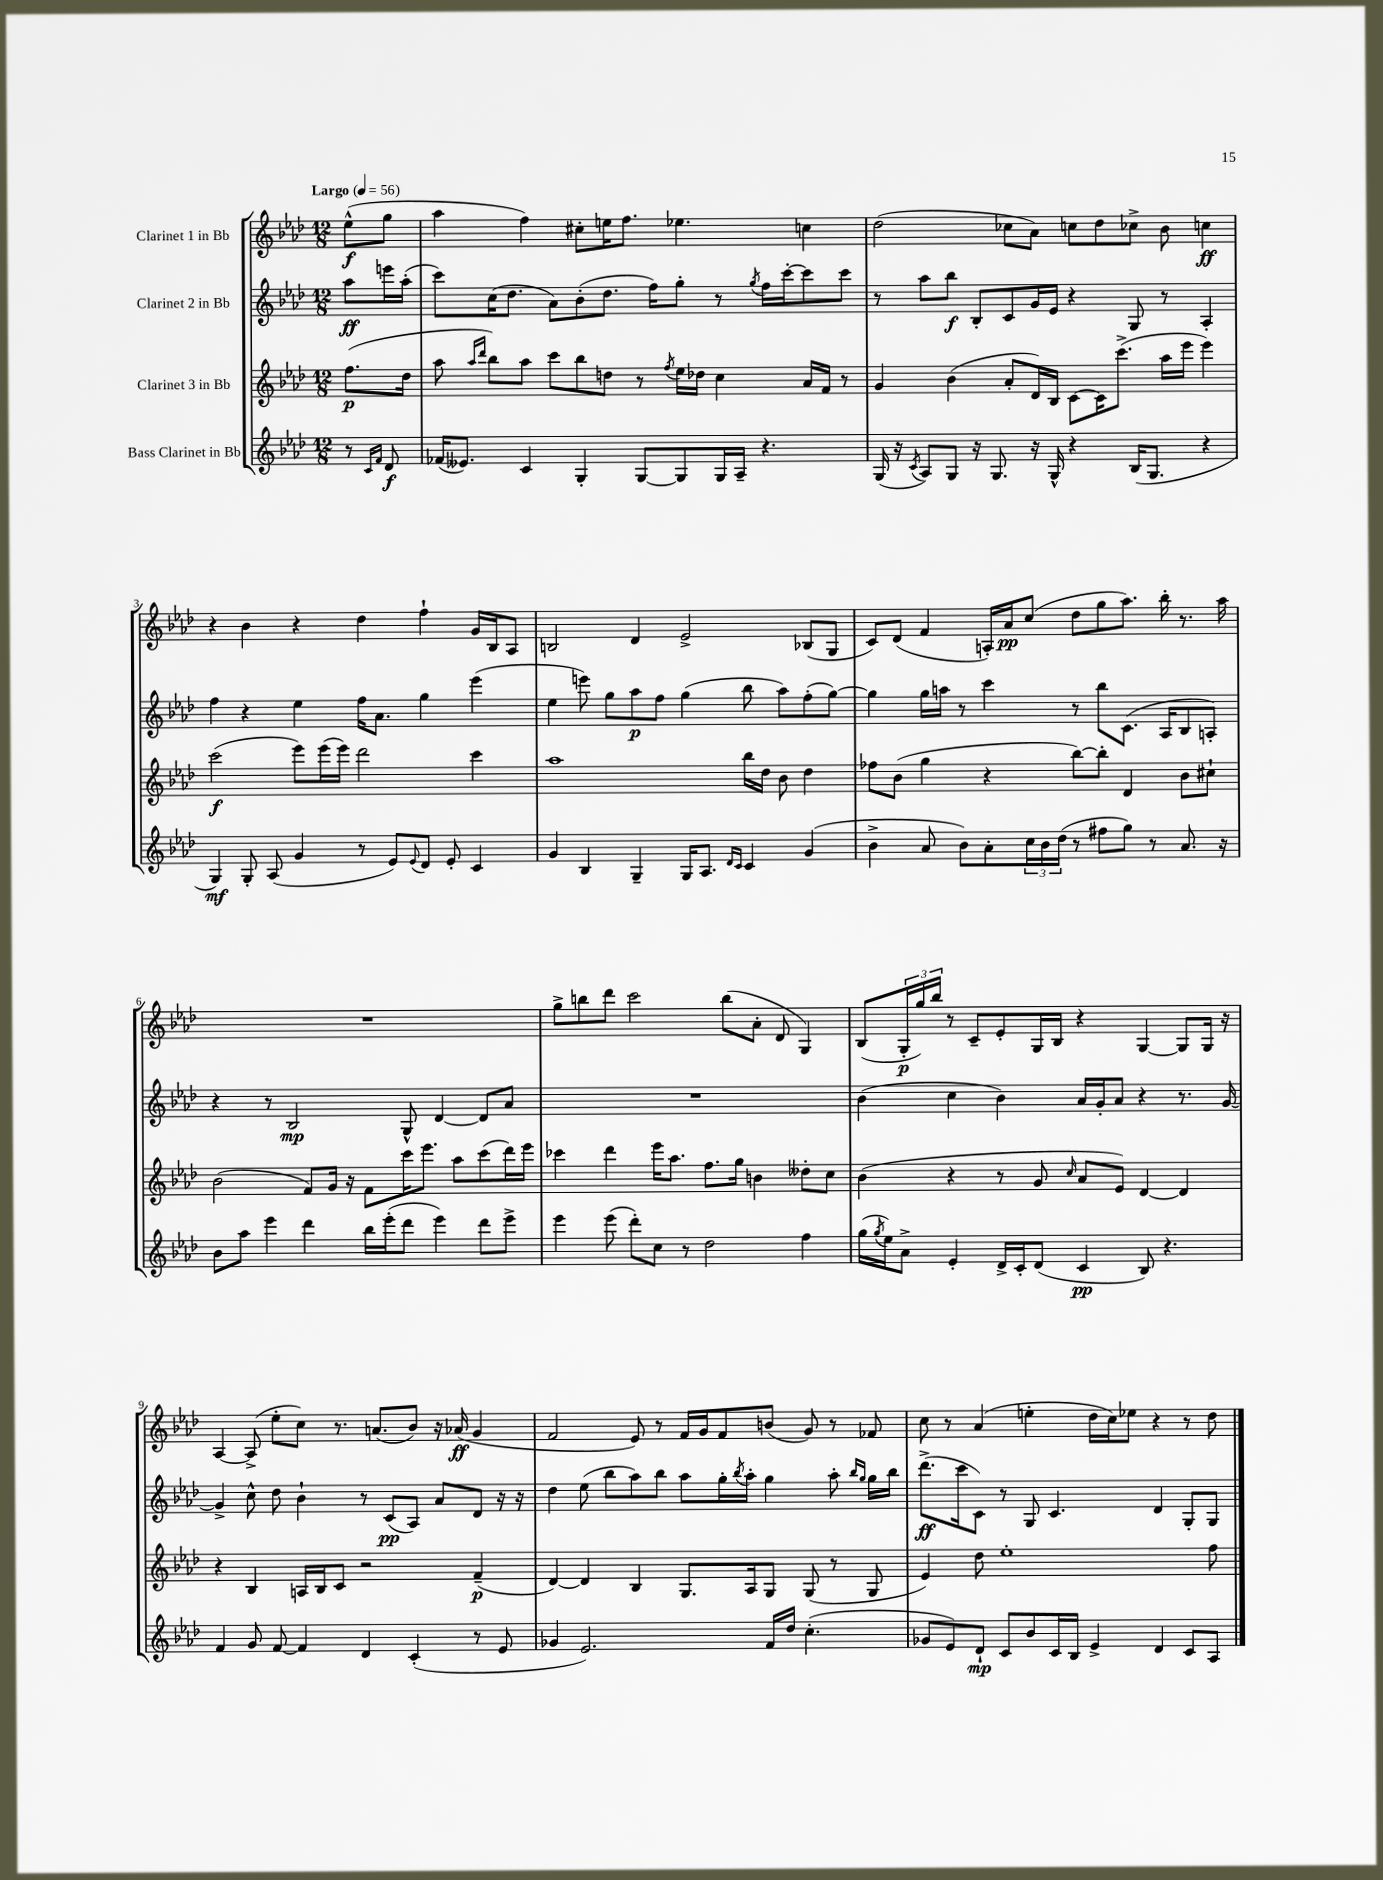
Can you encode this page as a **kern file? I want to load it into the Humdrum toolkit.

**kern	**kern	**kern	**kern
*staff4	*staff3	*staff2	*staff1
*clefG2	*clefG2	*clefG2	*clefG2
*k[b-e-a-d-]	*k[b-e-a-d-]	*k[b-e-a-d-]	*k[b-e-a-d-]
*M12/8	*M12/8	*M12/8	*M12/8
*MM56	*MM56	*MM56	*MM56
8r	(8.ff	8aa-	(8ee-^^
16qqc	.	.	.
16qqf	.	.	.
8d-	.	16eee	8gg
.	16dd-	(16aa-'	.
=	=	=	=
(16f-	8aa-	8ccc)	4aa-
8.e--)	.	.	.
.	16qqaa-	.	.
.	16qqddd-	.	.
.	8bb-)	(16cc	.
.	.	8.dd-	.
4c	8aa-	.	4ff)
.	8ccc	8a-)	.
4G'	8bb-	(8b-'	8cc#'
.	8dd	8.dd-	16ee
.	.	.	8.ff
[8G	8r	.	.
.	.	16ff)	.
.	8qff	.	.
8G]	16ee-	8gg'	4.ee-
.	16dd-	.	.
16G	4cc	8r	.
16A-~	.	.	.
.	.	8qgg	.
4.r	.	16ff	.
.	.	[16ccc'	.
.	16a-	8ccc]	4cc
.	16f	.	.
.	8r	8ccc	.
=	=	=	=
(16G	4g	8r	(2dd-
16r	.	.	.
8qc	.	.	.
8A-)	.	8aa-	.
8G	(4b-	8bb-	.
16r	.	8B-'	.
8.G	.	.	.
.	8a-'	8c	8cc-
16r	16d-)	16g	8a-)
16G^^	16B-	16e-	.
4r	[8c	4r	8cc
.	16c]	.	8dd-
.	(8.ccc^	.	.
(16B-	.	8G	8cc-^
8.G	.	.	.
.	16aa-	8r	8b-
.	16eee-	.	.
4r	4eee-)	4A-'	4cc
=	=	=	=
4G)	(2ccc	4ff	4r
8G'	.	4r	4b-
(8A-	.	.	.
4g	8eee-)	4ee-	4r
.	(16eee-	.	.
.	16eee-)	.	.
8r	2ddd-	16ff	4dd-
.	.	8.a-	.
8e-)	.	.	.
8qqe-	.	.	.
8d-	.	4gg	4ff`
8e-'	.	.	.
4c	4ccc	(4eee-	16g
.	.	.	16B-
.	.	.	8A-
=	=	=	=
4g	1aa-	4ee-	2B
4B-	.	8eee)	.
.	.	8gg	.
4G~	.	8aa-	4d-
.	.	8ff	.
16G	.	(4gg	2e-^
8.A-	.	.	.
16qqd-	.	.	.
16qqc	.	.	.
4c	16bb-	8bb-	.
.	16dd-	.	.
.	8b-	8aa-)	.
(4g	4dd-	(8ff'	(8B-
.	.	[8gg)	8G
=	=	=	=
4b-^	8ff-	4gg]	8c)
.	(8b-	.	(8d-
8a-	4gg	16gg	4f
.	.	16aa	.
8b-)	.	8r	.
8a-'	4r	4ccc	16A')
.	.	.	16a-
24cc	.	.	(8cc
24b-	.	.	.
(24dd-	.	.	.
8r	[8bb-)	8r	8dd-
8ff#	8bb-']	8bb-	8gg
8gg)	4d-	(8.c	8.aa-)
8r	.	.	.
.	.	16A-	16bb-'
8.a-	8b-	8B-	8.r
.	8cc#`	8A')	.
16r	.	.	16aa-
=	=	=	=
8b-	(2b-	4r	1.r
8aa-	.	.	.
4eee-	.	8r	.
.	.	2B-	.
4ddd-	8f)	.	.
.	16g	.	.
.	16r	.	.
16bb-	8f	.	.
(16eee-'	.	.	.
8ddd-	16ccc	8G^^	.
.	8.eee-	.	.
4eee-)	.	[4d-	.
.	8aa-	.	.
8ddd-	(8ccc	8d-]	.
8eee-^	16ddd-)	8a-	.
.	16eee-	.	.
=	=	=	=
4eee-	4ccc-	1.r	8gg^
.	.	.	8bb
(8eee-	4ddd-	.	8ddd-
8ddd-')	.	.	2ccc
8cc	16eee-	.	.
.	8.aa-	.	.
8r	.	.	.
2dd-	8.ff	.	.
.	.	.	(8bb
.	16gg	.	.
.	4b	.	8a-'
.	.	.	8d-
4ff	8dd--'	.	4G)
.	8cc	.	.
=	=	=	=
(16gg	(4b-	(4b-	(8B-
8qgg	.	.	.
16ee-)	.	.	.
8a-^	.	.	24G'
.	.	.	24gg)
.	.	.	24bb-
4e-'	4r	4cc	8r
.	.	.	8c~
16d-^	8r	4b-)	8e-'
16c'	.	.	.
(8d-	8g	.	16G
.	.	.	16B-
.	16qqcc	.	.
4c	8a-	16a-	4r
.	.	16g'	.
.	8e-)	8a-	.
8B-)	[4d-	4r	[4G
4.r	.	.	.
.	4d-]	8.r	8G]
.	.	.	16G
.	.	[16g	16r
=	=	=	=
4f	4r	4g^]	[4A-
8g	4B-	8cc^^	(8A-^]
[8f	.	8dd-	8ee-'
4f]	16A	4b-`	8cc)
.	16B-	.	.
.	8c	.	8.r
4d-	2r	8r	.
.	.	.	(8.a
.	.	(8c	.
(4c'	.	8A-)	8b-)
.	.	8a-	16r
.	.	.	(16a-
8r	(4f~	8d-	4g
8e-	.	16r	.
.	.	16r	.
=	=	=	=
4g-	[4d-)	4dd-	2f
2.e-)	4d-]	(8ee-	.
.	.	8bb-	.
.	4B-	8aa-)	8e-)
.	.	8bb-	8r
.	8.G	8aa-	16f
.	.	.	16g
.	.	16gg'	8f
.	.	8qbb-	.
.	16A-	16aa-'	.
16f	8G	4gg	(8b
16dd-	.	.	.
(4.cc'	(8G	.	8g)
.	8r	8aa-'	8r
.	.	16qqbb-	.
.	.	16qqgg	.
.	8G	16gg	8f-
.	.	16bb-	.
=	=	=	=
8g-	4e-)	(8.ddd-^	8cc
8e-)	.	.	8r
.	.	16ccc	.
8d-`	8dd-	8c)	(4a-
8c	1ee-'	8r	.
8b-	.	8G	4ee'
16c	.	4.c	.
16B-	.	.	.
4e-^	.	.	16dd-
.	.	.	16cc)
.	.	.	8ee-
4d-	.	4d-	4r
8c	.	8G'	8r
8A-	8ff	8G	8dd-
==	==	==	==
*-	*-	*-	*-
